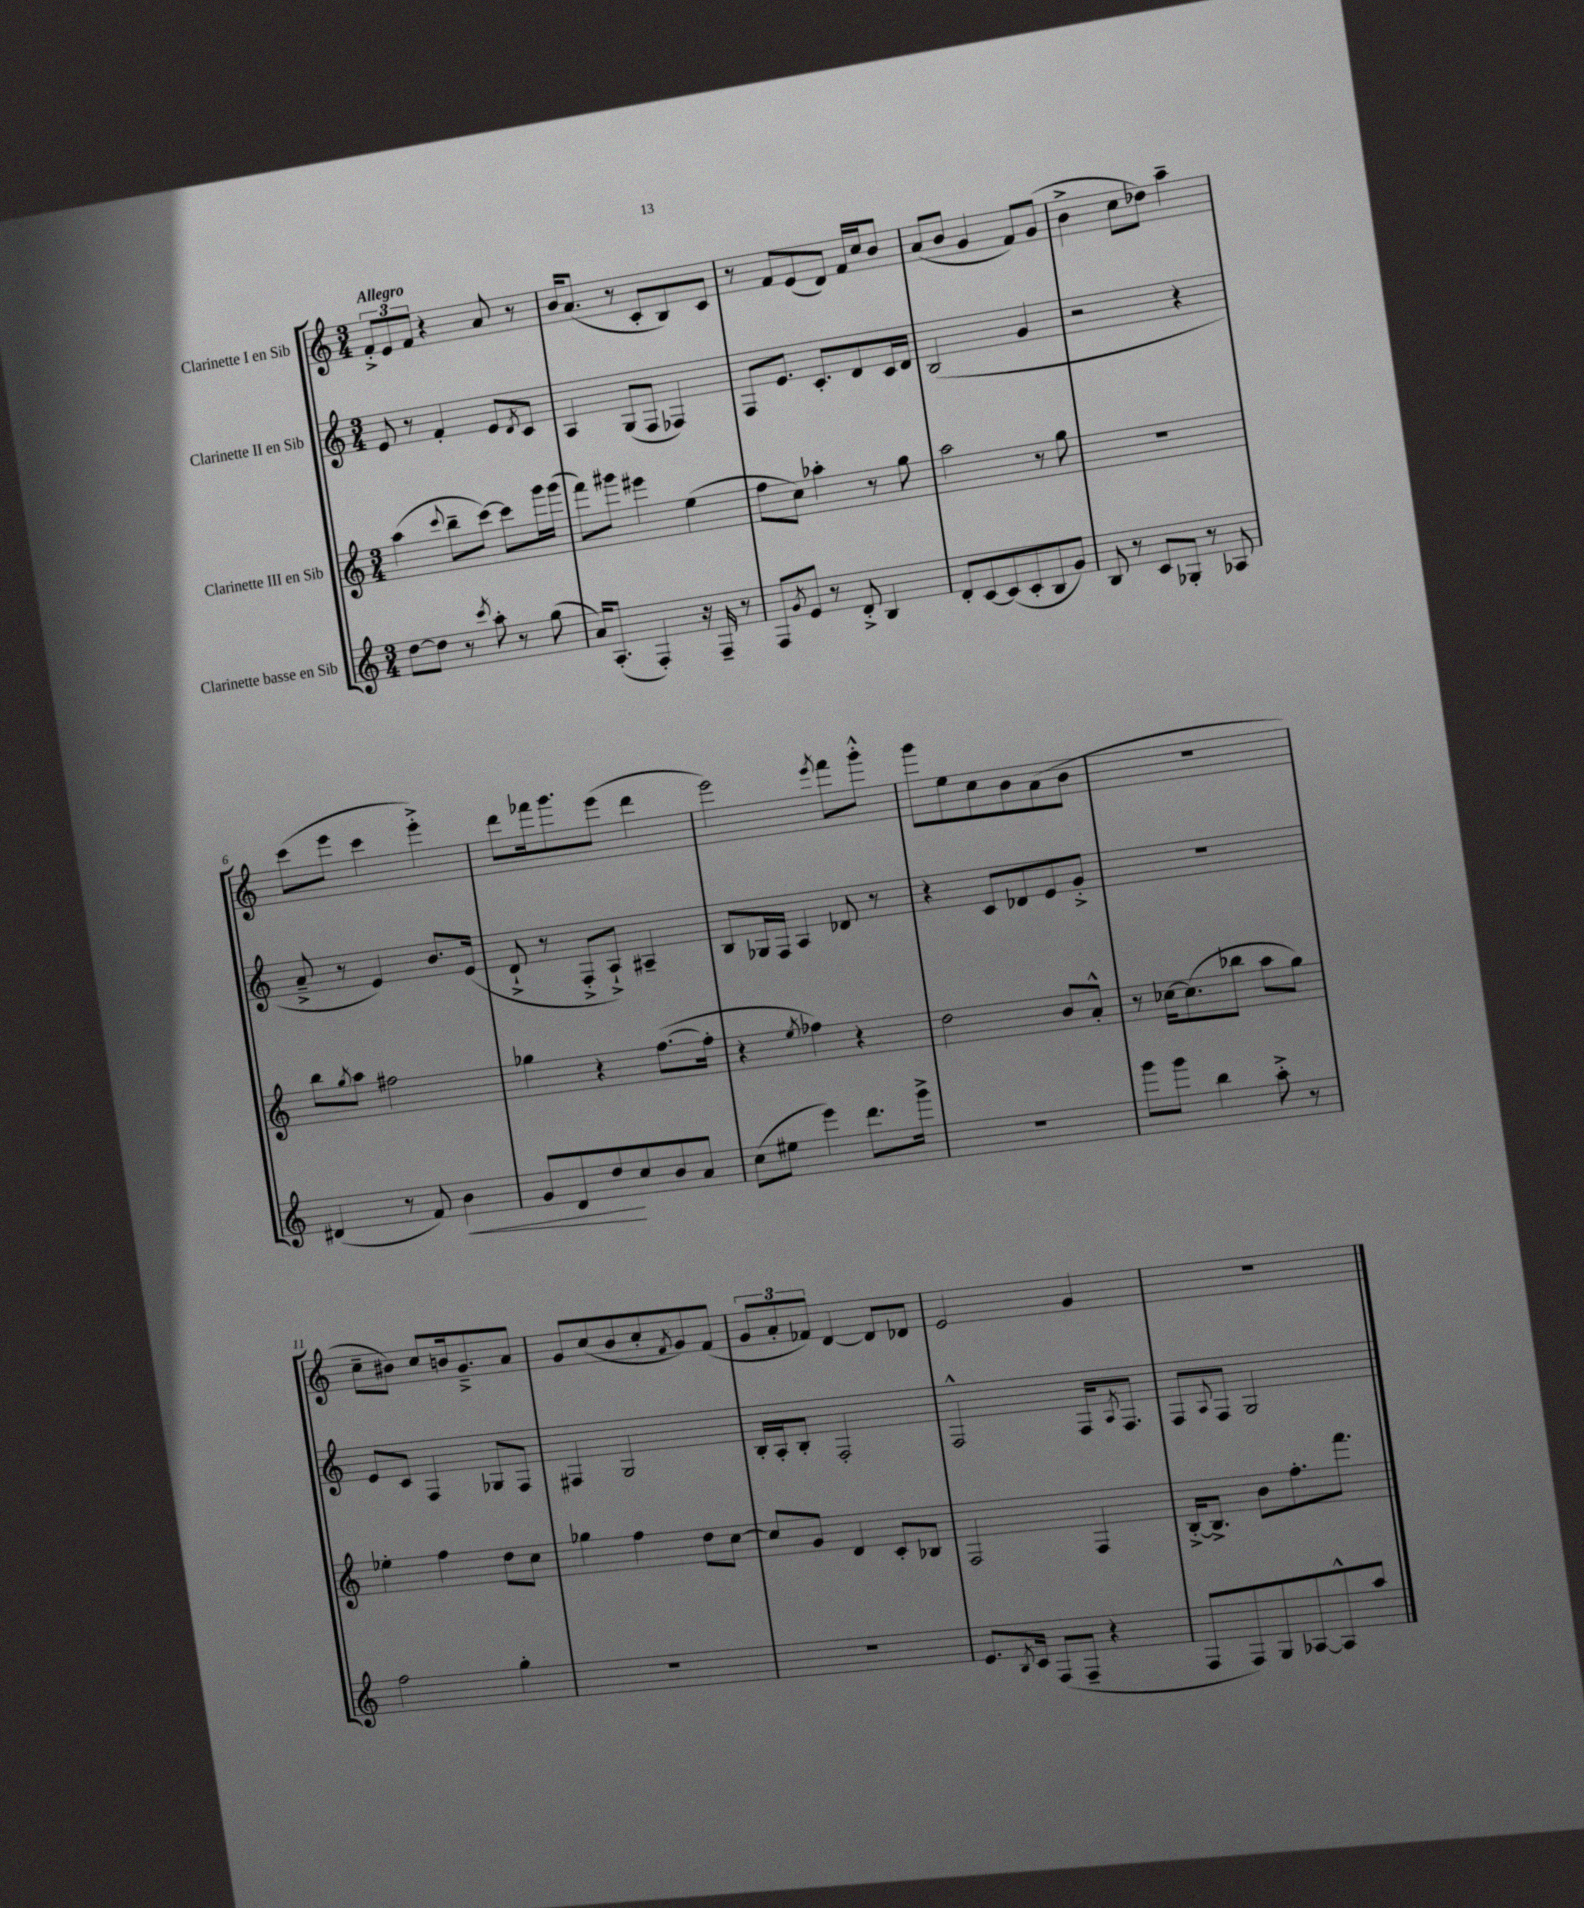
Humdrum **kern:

**kern	**dynam	**kern	**kern	**kern
*part4	*part4	*part3	*part2	*part1
*staff4	*staff4	*staff3	*staff2	*staff1
*I"Clarinette basse en Sib	*	*I"Clarinette III en Sib	*I"Clarinette II en Sib	*I"Clarinette I en Sib
*clefG2	*	*clefG2	*clefG2	*clefG2
*k[]	*	*k[]	*k[]	*k[]
*M3/4	*	*M3/4	*M3/4	*M3/4
=1	=1	=1	=1	=1
!	!	!	!	!LO:TX:a:B:t=Allegro
[8dd\L	.	(4aa\	8e/	12f'^/L
.	.	.	.	12e/
8dd\J]	.	.	8r	.
.	.	.	.	12f/J
.	.	8qqccc/	.	.
8r	.	8bb~\L	4f'/	4r
8qccc/	.	.	.	.
8aa'\	.	[8ccc\J)	.	.
8r	.	8ccc\L]	8e/L	8a/
.	.	.	8qd/	.
(8gg\	.	16ggg\L	8c/J	8r
.	.	(16ggg\JJ	.	.
=2	=2	=2	=2	=2
16a/KL)	.	8fff\L)	4A/	16b/KL
(8.A'/J	.	.	.	(8.a/J
.	.	8ggg#X\J	.	.
4F'/)	.	4eee#X\	(8G/L	8r
.	.	.	8F/J	8c'/L
16r	.	(4ee\	4F-X/)	8B/)
16F~/	.	.	.	.
8r	.	.	.	8c/J
=3	=3	=3	=3	=3
8F/L	.	8ff\L	8F/L	8r
8qg/	.	.	.	.
8e/J	.	8cc\J)	8.e/J	8f/L
8r	.	4aa-X'\	.	(8e/
.	.	.	8.c'/L	.
8d'^/	.	.	.	8d/J)
4B/	.	8r	8d/	16f/LL
.	.	.	.	16cc/J
.	.	8gg\	16c/L	8b/J
.	.	.	16d/JJ	.
=4	=4	=4	=4	=4
8d'/L	.	2aa\	(2B/	(8a/L
[8c/	.	.	.	8b/J
(8c/]	.	.	.	4g/
8c'/	.	.	.	.
8B/	.	8r	4g/	8f/L)
8g/J)	.	8gg\	.	(8g/J
=5	=5	=5	=5	=5
8B/	.	2.r	2r	4b^\
8r	.	.	.	.
8c/L	.	.	.	8cc\L
8G-X'/J	.	.	.	8dd-X\J)
8r	.	.	4r	4aa~\
8A-X/	.	.	.	.
!!LO:LB:g=z
=6	=6	=6	=6	=6
(4d#X/	.	8bb\L	8a~^/	(8ccc\L
.	.	8qgg/	.	.
.	.	8aa\J	8r	8eee\J
8r	.	2ff#X\	4e/)	4ccc\
8f/)	.	.	.	.
!	!LO:HP:b	!	!	!
4b\	<	.	8.b/L	4eee'^\)
.	.	.	(16e/Jk	.
=7	=7	=7	=7	=7
8g/L	.	4gg-X\	8d`^/	8ddd\L
8d/	.	.	8r	16fff-X\k
.	.	.	.	8.ggg\
8dd/	.	4r	8F'^/L	.
8cc/	[	.	8A`^/J)	(8eee\J
8b/	.	([8.ff\L	4A#X~/	4ddd\
8a/J	.	.	.	.
.	.	16ff'\Jk]	.	.
=8	=8	=8	=8	=8
(8cc\L	.	4r	8B/L	2eee\)
8ee#X\J	.	.	16G-X/L	.
.	.	.	16F/JJ	.
.	.	8qee/	.	.
4eee\)	.	4ff-X\)	4A/	.
.	.	.	.	8qeee/
8.ddd\L	.	4r	8d-X/	8fff\L
.	.	.	8r	8ggg'^^\J
16ggg^\Jk	.	.	.	.
=9	=9	=9	=9	=9
2.r	.	2dd\	4r	8ggg\L
.	.	.	.	8ee\
.	.	.	8c/L	8cc\
.	.	.	8d-X/	8b\
.	.	8b/L	8e/	(8a\
.	.	8a'^^/J	8g'^/J	8b\J
=10	=10	=10	=10	=10
8ggg\L	.	8r	2.r	2.r
8ggg\J	.	[16cc-X\KL	.	.
.	.	(8.cc-\]	.	.
4bb\	.	.	.	.
.	.	8bb-X\J	.	.
8aa'^\	.	8aa\L	.	.
8r	.	8gg\J)	.	.
!!LO:LB:g=z
=11	=11	=11	=11	=11
2ff\	.	4ee-X'\	8e/L	8cc~\L
.	.	.	8c/J	8b#X\J)
.	.	4ff\	4F/	8cc/L
.	.	.	.	16bn/k
.	.	.	.	8.g~^/
4gg'\	.	8dd\L	8G-X/L	.
.	.	8cc\J	8F/J	8a/J
=12	=12	=12	=12	=12
2.r	.	4gg-X\	4F#X/	8g/L
.	.	.	.	(8cc/
.	.	4ff\	2G/	8b/
.	.	.	.	8cc'/
.	.	.	.	8qf/
.	.	8dd\L	.	8g/)
.	.	[8cc\J	.	(8f/J
=13	=13	=13	=13	=13
2.r	.	8cc/L]	16B'/LL	12g/L
.	.	.	16A'/J	.
.	.	.	.	12a'/
.	.	8g/J	8B'/J	.
.	.	.	.	12f-X/J)
.	.	4d/	2F'/	[4d/
.	.	8c'/L	.	8d/L]
.	.	8B-X/J	.	8d-X/J
=14	=14	=14	=14	=14
8.e/L	.	2F/	2F^^/	2e/
8qB/	.	.	.	.
16c/Jk	.	.	.	.
(8F/L	.	.	.	.
8F~/J	.	.	.	.
4r	.	4F/	16F/KL	4g/
.	.	.	8qA/	.
.	.	.	8.F/J	.
=15	=15	=15	=15	=15
8F/L	.	[16B'^/KL	8F/L	2.r
.	.	8.B^/J]	.	.
.	.	.	8qqA/	.
8F/)	.	.	8F/J	.
8G/	.	8b\L	2G/	.
[8A-X/	.	8.ff'\	.	.
8A-^^/]	.	.	.	.
.	.	8.fff\J	.	.
8aa/J	.	.	.	.
==	==	==	==	==
*-	*-	*-	*-	*-
